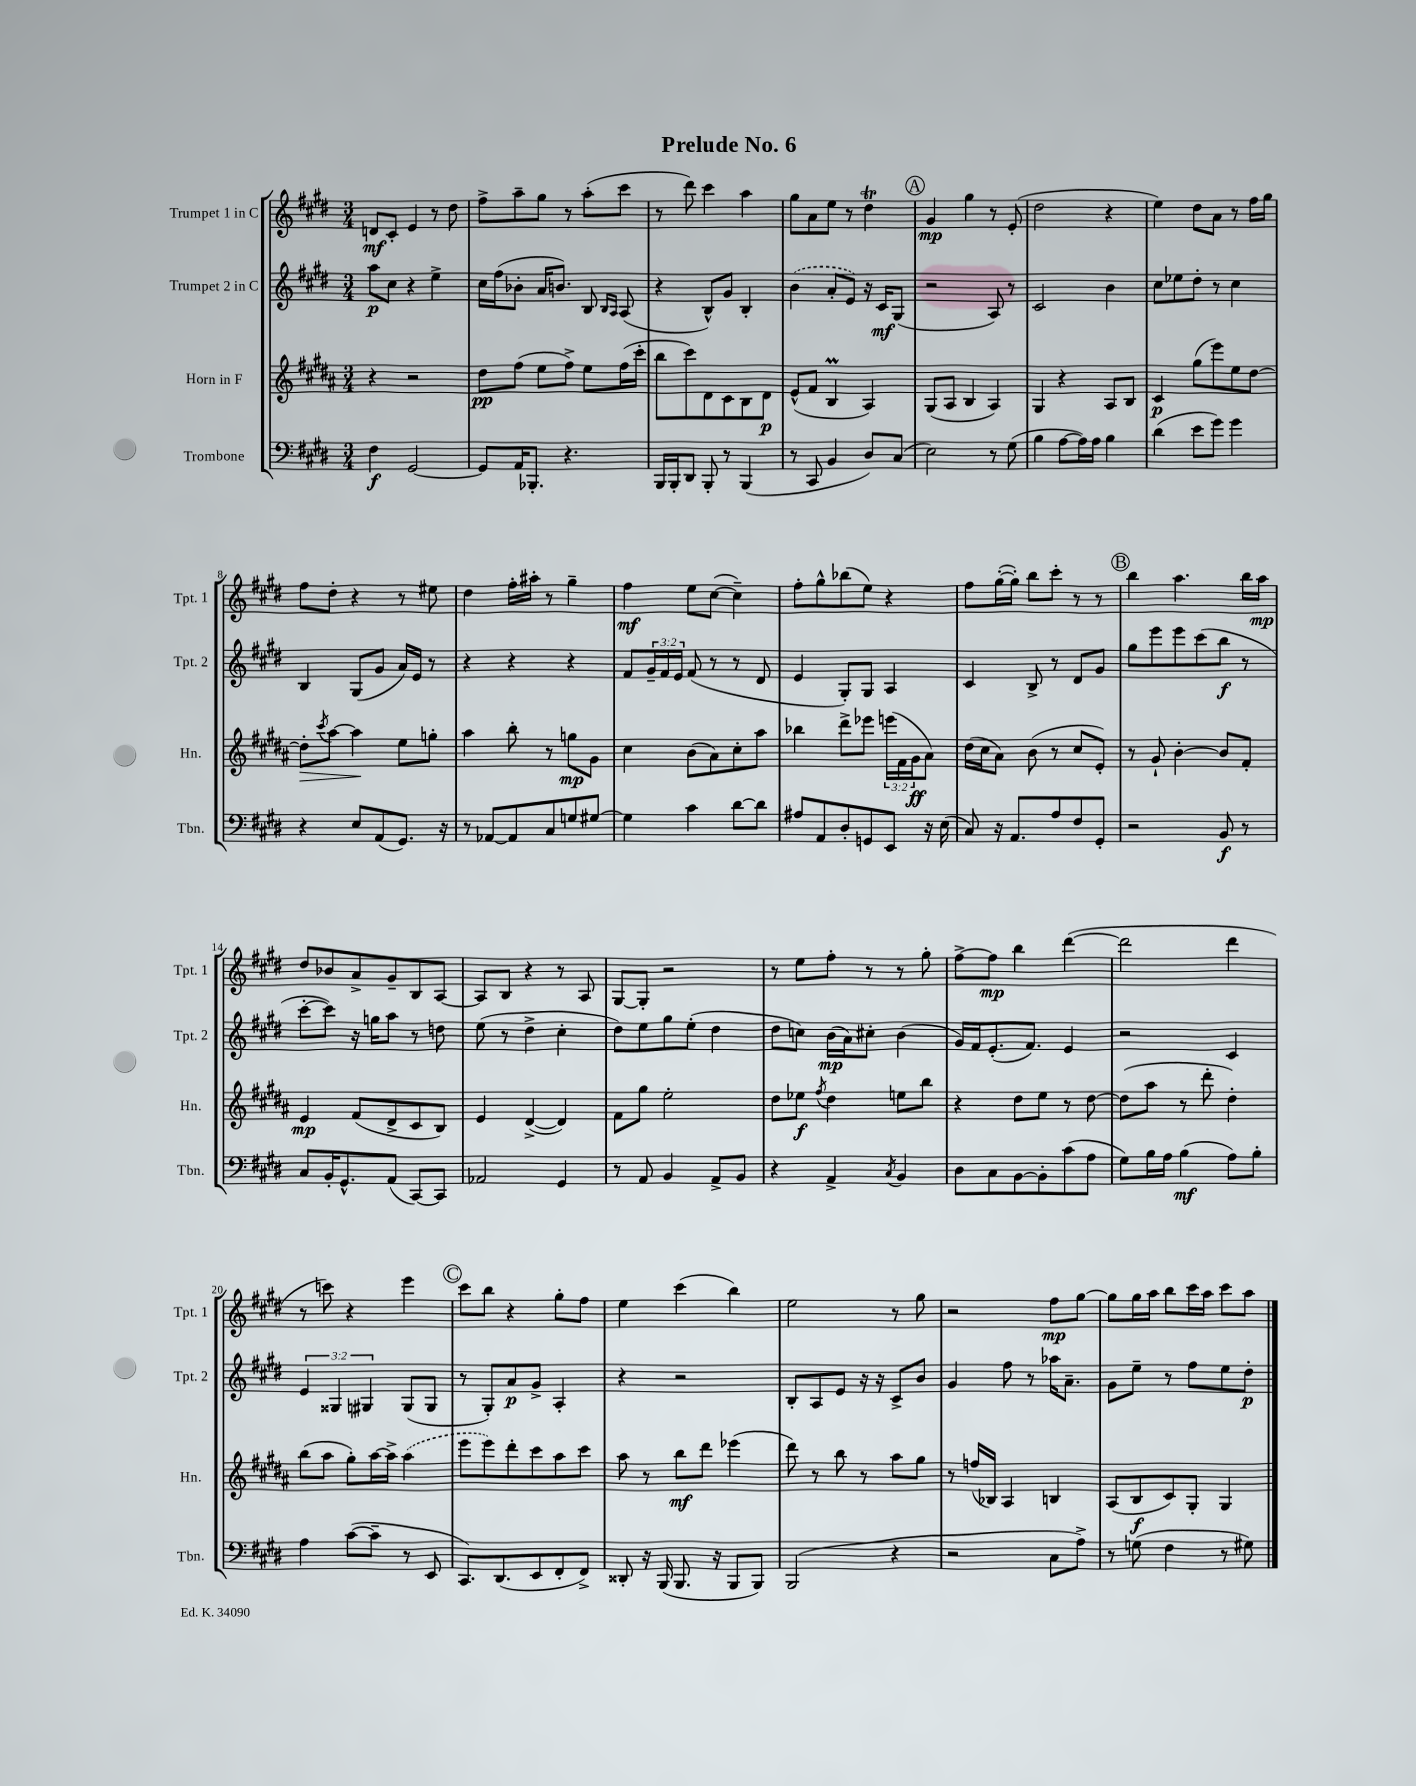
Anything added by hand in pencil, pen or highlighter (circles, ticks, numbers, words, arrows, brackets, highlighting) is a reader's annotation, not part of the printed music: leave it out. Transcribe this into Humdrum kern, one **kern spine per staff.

**kern	**kern	**kern	**kern
*staff4	*staff3	*staff2	*staff1
*clefF4	*clefG2	*clefG2	*clefG2
*k[f#c#g#d#]	*k[f#c#g#d#a#]	*k[f#c#g#d#]	*k[f#c#g#d#]
*M3/4	*M3/4	*M3/4	*M3/4
4F#\	4r	8aa\L	8d/L
.	.	8cc#\J	8c#'/J
[2GG#/	2r	4r	4e/
.	.	4ee^\	8r
.	.	.	8dd#\
=	=	=	=
8GG#/]L	8dd#\L	16cc#\LL	8ff#^\L
.	.	(16ff#\J	.
16AA/K	(8ff#\J	8b-'\J	8aa~\
8.BBB-'/J	.	.	.
.	8ee\L	16a/LK	8gg#\J
.	.	8.b/J)	.
4.r	8ff#^\J)	.	8r
.	8ee\L	8B/	(8aa'\L
.	.	16qqB/LL	.
.	.	16qqA/JJ	.
.	(16ff#\L	(8A/	8ccc#\J
.	16ccc#'\JJ	.	.
=	=	=	=
16BBB/LL	8bb\L	4r	8r
16BBB'/J	.	.	.
8DD#/J	8ccc#\)	.	8ddd#\)
8BBB'/	8d#\	8B^^/L)	4ccc#\
8r	8c#\	8g#/J	.
(4BBB/	8B\	4B'/	4aa\
.	8d#\J	.	.
=	=	=	=
8r	(8e^^/L	(4b\	8gg#\L
8CC#/	8f#/J	.	8a\
4BB/	4B/	8a'/L	8ee\J
.	.	8e/J)	8r
8D#/L)	4A#/)	16r	4dd#\
.	.	16c#/LK	.
(8C#/J	.	(8G#/J	.
=	=	=	=
2E\)	(8G#/L	2r	4g#/
.	8A#/J	.	.
.	4B/	.	4gg#\
8r	4A#/)	8A/)	8r
(8G#\	.	8r	(8e'/
=	=	=	=
4B\	4G#/	2c#/	2dd#\
[8A\L	4r	.	.
16A\]L)	.	.	.
16A\JJ	.	.	.
4B\	8A#/L	4b\	4r
.	8B/J	.	.
=	=	=	=
(4d#\	4c#/	8cc#\L	4ee\)
.	.	8ee-\	.
8e\L	(8gg#\L	8dd#'\J	8dd#\L
8g#\J)	8eee\)	8r	8a\J
4g#\	8ee\	4cc#\	8r
.	[8dd#\J	.	16ff#\LL
.	.	.	16gg#\JJ
=	=	=	=
4r	8dd#'\]L	4B/	8ff#\L
.	8qccc#/	.	.
.	[8aa#\J	.	8dd#'\J
8E/L	4aa#\]	(8G#/L	4r
(8AA/	.	8g#/J	.
8.GG#/J)	8ee\L	16a/LL)	8r
.	.	16e/JJ	.
.	8gg'\J	8r	8ee#\
16r	.	.	.
=	=	=	=
8r	4aa#\	4r	4dd#\
[8AA-/L	.	.	.
8AA-/]	8bb'\	4r	16ff#'\LL
.	.	.	16aa#'\JJ
8C#/	8r	.	8r
8G/	8gg\L	4r	4gg#~\
[8G#/J	8g#\J	.	.
=	=	=	=
4G#\]	4cc#\	8f#/L	4ff#\
.	.	24g#~/L	.
.	.	24f#/	.
.	.	24e/JJ	.
4c#\	(8b\L	(8f#/	8ee\L
.	8a#\)	8r	([8cc#\J
[8d#\L	8cc#'\	8r	4cc#~\])
8d#\]J	8aa#\J	8d#/	.
=	=	=	=
8A#/L	4bb-\	4e/	8ff#'\L
8AA/	.	.	8gg#^^\
8D#'/	8ddd#^\L	8G#'/L)	(8bb-\
8GG/	8eee-\J	8G#/J	8ee\J)
8EE/J	(24eee\LL	4A/	4r
.	24f#\	.	.
.	24g#\J	.	.
16r	8a#\J)	.	.
(16E\	.	.	.
=	=	=	=
8C#/)	(16dd#\LL	4c#/	8ff#\L
.	16cc#\J	.	.
16r	8a#\J)	.	([16gg#'\L
8.AA/L	.	.	16gg#'\]JJ)
.	(8b\	8B^/	8bb\L
8A/	8r	8r	8ccc#'\J
8F#/	8cc#/L	8d#/L	8r
8GG#'/J	8e'/J)	8g#/J	8r
=	=	=	=
2r	8r	8gg#\L	4bb\
.	8g#`/	8eee\	.
.	[4b'\	8eee\	4.aa\
.	.	(8ccc#\	.
8BB/	8b/]L	8bb\J	.
8r	8f#'/J	8r	16bb\LL
.	.	.	16aa\JJ
=	=	=	=
8C#/L	4e/	[8ccc#'\L	8dd#/L
16BB'/K	.	8ccc#\]J)	8b-/
8.GG#^^/	.	.	.
.	(8f#/L	16r	8a^/
.	.	16gg\LK	.
(8AA/J	8d#^/	8aa\J	8g#~/
[8CC#/L)	8c#/	8r	8B/
8CC#/]J	8B/J)	8dd\	[8A/J
=	=	=	=
2AA-/	4e/	(8ee\	8A/]L
.	.	8r	8B/J
.	([4d#^/	4dd#^\	4r
4GG#/	4d#/])	4cc#'\	8r
.	.	.	8A/
=	=	=	=
8r	8f#\L	8dd#\L)	[8G#/L
8AA/	8gg#\J	8ee\	8G#'/]J
4BB/	2ee'\	8gg#\	2r
.	.	(8ee'\J	.
8AA^/L	.	4dd#\	.
8BB/J	.	.	.
=	=	=	=
4r	8dd#\L	8dd#\L	8r
.	8ee-\J	8cc\J)	8ee\L
.	8qff#/	.	.
4AA^/	4dd#\	(16b\LL	8ff#'\J
.	.	16a\J)	.
.	.	8cc#'\J	8r
8qC#/	.	.	.
4BB/	8ee\L	(4b\	8r
.	8bb\J	.	8gg#'\
=	=	=	=
8D#\L	4r	16g#/LL)	[8ff#^\L
.	.	16f#/J	.
8C#\	.	(8.e'/	8ff#\]J
[8BB\	8dd#\L	.	4bb\
.	.	8.f#/J)	.
8BB'\]	8ee\J	.	.
(8c#\	8r	4e/	([4ddd#\
8A\J	[8dd#\	.	.
=	=	=	=
8G#\L)	(8dd#\]L	2r	2ddd#\]
16B\L	8aa#\J	.	.
16A\JJ	.	.	.
(4B\	8r	.	.
.	8ddd#'\	.	.
8A\L)	4dd#'\)	4c#/	4ddd#\
8B'\J	.	.	.
=	=	=	=
4A\	(8bb\L	6e/	8r
.	8aa#\J	.	8ccc\)
.	.	6G##/	.
([8c#\L	8gg#'\L)	.	4r
.	.	6G#/	.
8c#~\]J	[16aa#\L	.	.
.	16aa#^\]JJ	.	.
8r	(4aa#\	(8G#/L	4eee\
8EE/	.	8G#/J	.
=	=	=	=
8.CC#/L)	8eee\L	8r	8ccc#\L
.	8eee\)	8G#'/L)	8bb\J
(8.DD#/	.	.	.
.	8ddd#'\	8a/	4r
8EE/	8ccc#\	8g#^/J	.
8FF#'/	8aa#\	4A'/	8gg#'\L
8FF#^/J)	8ccc#\J	.	8ff#\J
=	=	=	=
8DD##'/	8aa#\	4r	4ee\
16r	8r	.	.
(16BBB/	.	.	.
8.BBB/	8bb\L	2r	(4ccc#\
.	8ddd#\J	.	.
16r	.	.	.
8BBB/L	(4eee-\	.	4bb\)
8BBB/J)	.	.	.
=	=	=	=
(2BBB/	8ddd#\)	8B'/L	2ee\
.	8r	8A/	.
.	8bb\	8e/J	.
.	8r	16r	.
.	.	16r	.
4r	8aa#\L	8c#^/L	8r
.	8gg#\J	8b/J	8gg#\
=	=	=	=
2r	8r	4g#/	2r
.	(16ff/LL	.	.
.	16B-/JJ)	.	.
.	4A#/	8ff#\	.
.	.	8r	.
8C#\L	4B/	16aa-\LK	8ff#\L
.	.	8.a~\J	.
8A^\J)	.	.	[8gg#\J
=	=	=	=
8r	(8A#/L	8g#\L	8gg#\]L
(8G\	8B/	8ee~\J	16gg#\L
.	.	.	16aa\JJ
4F#\	8c#/)	8r	8bb\L
.	8G#'/J	8ff#\L	16ccc#\L
.	.	.	16aa\JJ
8r	4G#/	8ee\	8ccc#\L
8G#\)	.	8dd#'\J	8aa\J
==	==	==	==
*-	*-	*-	*-
